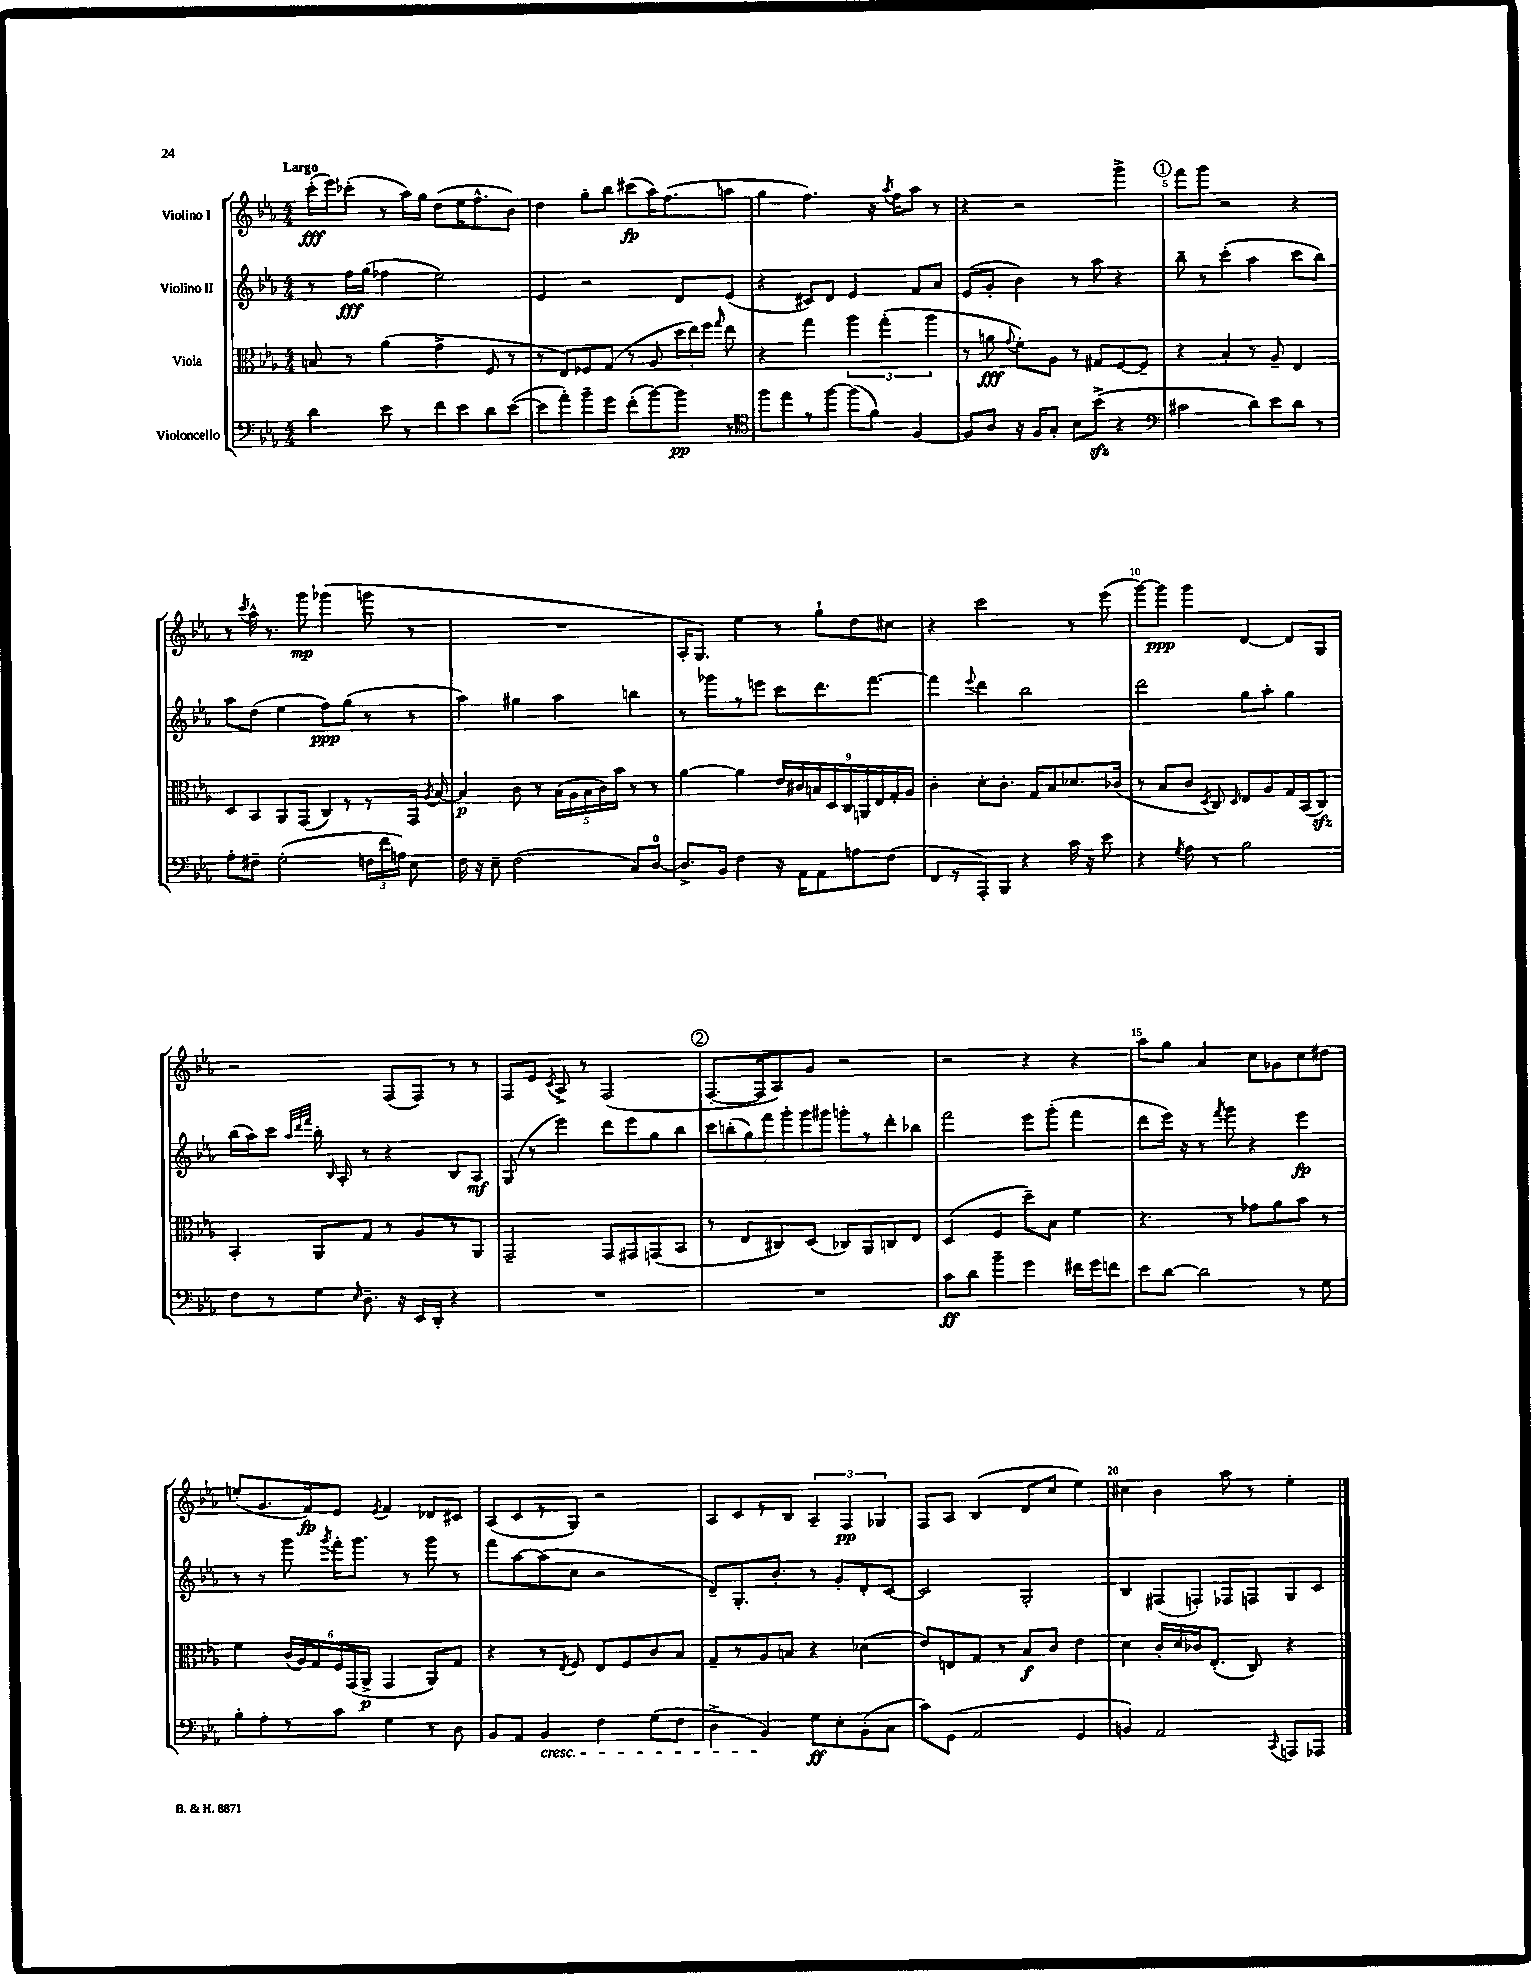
<<
\new StaffGroup <<
\new Staff = "s0" \with { instrumentName = "Violino I" } {
    \clef treble \key ees \major \numericTimeSignature \time 4/4 \tempo "Largo"
    \autoBeamOff c'''16[-.\fff( ees'''16) ces'''8]-.( r8 aes''16[) g''16] d''8[( ees''16 f''8.-^ bes'8]) |
    d''4 g''8[-. bes''8] cis'''8[\fp( aes''16) f''8.( a''8] |
    g''4 f''4.) r16 \acciaccatura { aes''8 } f''16[ aes''8] r8 |
    r4 r2 g'''4-> |
    \mark \markup { \circle "1" } f'''8[ g'''8] r2 r4 |
    r8 \acciaccatura { c'''8 } aes''16-^ r8. g'''8\mp ges'''4( g'''8 r8 |
    R1 |
    aes16[-. g8.]) ees''4 r8 g''8[-! d''8 cis''8] |
    r4 c'''2 r8 ees'''8( |
    g'''8[~) g'''8]\ppp g'''4 d'4~ d'8[ g8] |
    r2 f8[( f8]) r8 r8 |
    f8[ ees'8] \acciaccatura { c'8 } aes8-> r8 f2( |
    \mark \markup { \circle "2" } f8.[~-. f16 aes8) g'8] r2 |
    r2 r4 r4 |
    aes''8[ g''8] aes'4 c''8[ ges'8 c''8 dis''8] |
    e''8[-.( g'8. f'16\fp) ees'8] \acciaccatura { ees'8 } f'4 des'8[ cis'8] |
    aes8[( c'8 r8 g8]) r2 |
    aes8[ c'8 r8 bes8] \tuplet 3/2 { aes4-- f4\pp ges4 } |
    f8[ aes8] bes4( d'8[ c''8] ees''4) |
    cis''4 bes'4 aes''8 r8 ees''4-. \bar "|." |
}
\new Staff = "s1" \with { instrumentName = "Violino II" } {
    \clef treble \key ees \major \numericTimeSignature \time 4/4
    \autoBeamOff r8 f''16[\fff g''16]( fes''4 ees''2) |
    ees'4 r2 d'8[ ees'8]( |
    r4 cis'8[) d'8] ees'4 f'8[ aes'8] |
    ees'8[( g'8]-. bes'4) r8 aes''8 r4 |
    \mark \markup { \circle "1" } bes''8-- r8 c'''4-.( aes''4 c'''8[ bes''8]) |
    aes''8[ d''8]( ees''4 f''8[\ppp) g''8]( r8 r8 |
    aes''4) gis''4 aes''4 b''4 |
    r8 ges'''8[ r8 e'''8] c'''8[ d'''8. f'''8.]~ |
    f'''4 \appoggiatura { ees'''8 } d'''4 bes''2 |
    d'''2 g''8[ aes''8]-. g''4 |
    bes''16[( aes''16) c'''8] \grace { aes''32[ d'''32 f'''32] } bes''16-. \grace { bes16 } aes16-. r8 r4 bes8[ aes8]\mf |
    g8( r8 ees'''4) d'''8[ ees'''8 g''8 bes''8] |
    \mark \markup { \circle "2" } \tuplet 7/4 { c'''8[ b''8-.( g''8) f'''8 g'''8-. g'''8 gis'''8] } g'''8[-. r8 d'''8-. bes''8] |
    f'''2 ees'''8[ g'''8]-.( f'''4 |
    d'''8[ ees'''16]) r16 r8 \acciaccatura { f'''8 } g'''8 r4 ees'''4\fp |
    r8 r8 g'''8 \acciaccatura { g'''8 } f'''16[-. g'''8.] r8 g'''8 r8 |
    f'''8[ aes''8~ aes''8( c''8] r2 |
    d'8[--) g8.-. bes'8.]-. r8 g'8[-. d'8-. c'8]~ |
    c'2 g2-. |
    bes4 fis8[( f8]-.) fes8[ f8 g8 c'8] \bar "|." |
}
\new Staff = "s2" \with { instrumentName = "Viola" } {
    \clef alto \key ees \major \numericTimeSignature \time 4/4
    \autoBeamOff b8 r8 aes'4( g'4-> f8 r8 |
    r8 ees8[) fes8 g8]( r8 aes8 \tuplet 3/2 { d''16[ ees''16) f''16] } \grace { g''16 } ees''8 |
    r4 g''4 \tuplet 3/2 { aes''4 g''4-.( aes''4 } |
    r8 a'8\fff \appoggiatura { g'8 } f'8[-.) aes8] r8 gis8[ f8~ f8]-- |
    \mark \markup { \circle "1" } r4 bes4-. r8 aes8-- ees4 |
    d8[ bes,8 aes,8 g,8]( c8[) r8 r8 g,16] \acciaccatura { aes8 } bes16~ |
    bes4\p c'8 r8 \tuplet 5/4 { bes16[( aes16 bes16 c'16) bes'16] } r8 r8 |
    aes'4~ aes'4 \tuplet 9/8 { ees'16[ cis'16 b16 d16 c16 a,16 ees16 g16-. aes16] } |
    c'4-. d'8[-. c'8.]-. g16[ bes8 des'8. ces'16]( |
    r8 bes8[ c'8] \acciaccatura { d8 } c8) \grace { d16 } ees8[ aes8 g16 bes,16( c8]\sfz) |
    bes,4-. aes,8[ g8] r8 aes8[ r8 aes,8] |
    g,2-- g,8[ gis,8 g,8( bes,8] |
    \mark \markup { \circle "2" } r8 ees8[ cis8) d8]( ces8[) aes,8 c8 ees8] |
    d4( f4 d''8[--) bes8] f'4 |
    r4. r8 ges'8[ aes'8 bes'8] r8 |
    f'4 \tuplet 6/4 { c'16[( aes16) g16 f16 g,16( aes,16]->\p } g,4 aes,8[) g8] |
    r4 r8 \acciaccatura { ees8 } f8 ees8[ f8 c'8 bes8] |
    g8[-- r8 aes8 b8] r4 des'4( |
    ees'8[) e8 g8] r8 bes8[\f c'8] ees'4 |
    d'4 c'16[-. d'16 ces'16 ees8.]-.( c8) r4 \bar "|." |
}
\new Staff = "s3" \with { instrumentName = "Violoncello" } {
    \clef bass \key ees \major \numericTimeSignature \time 4/4
    \autoBeamOff d'4 ees'8 r8 f'8[ ees'8 d'8 ees'8]~( |
    ees'8[ aes'8-.) bes'8-- g'8] f'8[-.( bes'8~) bes'8]\pp r8 |
    \clef tenor f''8[ ees''8 r8 f''8]~ f''8[( f'8]) f4~ |
    f8[ aes8] r16 f16[ g8]-. bes8[ bes'8]->\sfz( r4 |
    \mark \markup { \circle "1" } \clef bass cis'2 d'8[) ees'8 d'8] r8 |
    aes8[-. fis8]-- g2-.( \tuplet 3/2 { f16[ f'16 a16]) } ees8 |
    f16 r16 ees8-- f2( c8[) d8]-0~ |
    d8.[-> bes,16] f4 r16 aes,16[ aes,8 a8 f8]( |
    f,8[ r8 aes,,8-.) bes,,8] r4 c'16 r16 ees'8 |
    r4 \acciaccatura { g8 } aes8 r8 bes2 |
    f8[ r8 g8] \grace { ees16 } d8.-- r16 ees,16[ d,16]-. r4 |
    R1 |
    \mark \markup { \circle "2" } R1 |
    c'8[\ff d'8] bes'4-- g'4 fis'16[ g'16 f'8] |
    ees'8[ d'8]~ d'2 r8 g8 |
    bes8[-. aes8-. r8 c'8] g4 r8 d8 |
    bes,8[ aes,8] bes,4\cresc f4 g8[( f8] |
    d4-> bes,4\!) g8[\ff ees8-. bes,8-.( c8] |
    c'8[) g,8]( aes,2 g,4 |
    b,4) aes,2 \appoggiatura { c,8 } a,,8[ aes,,8] \bar "|." |
}
>>
>>
\layout { \context { \Score \override BarNumber.break-visibility = ##(#f #t #t) barNumberVisibility = #(every-nth-bar-number-visible 5) } }
